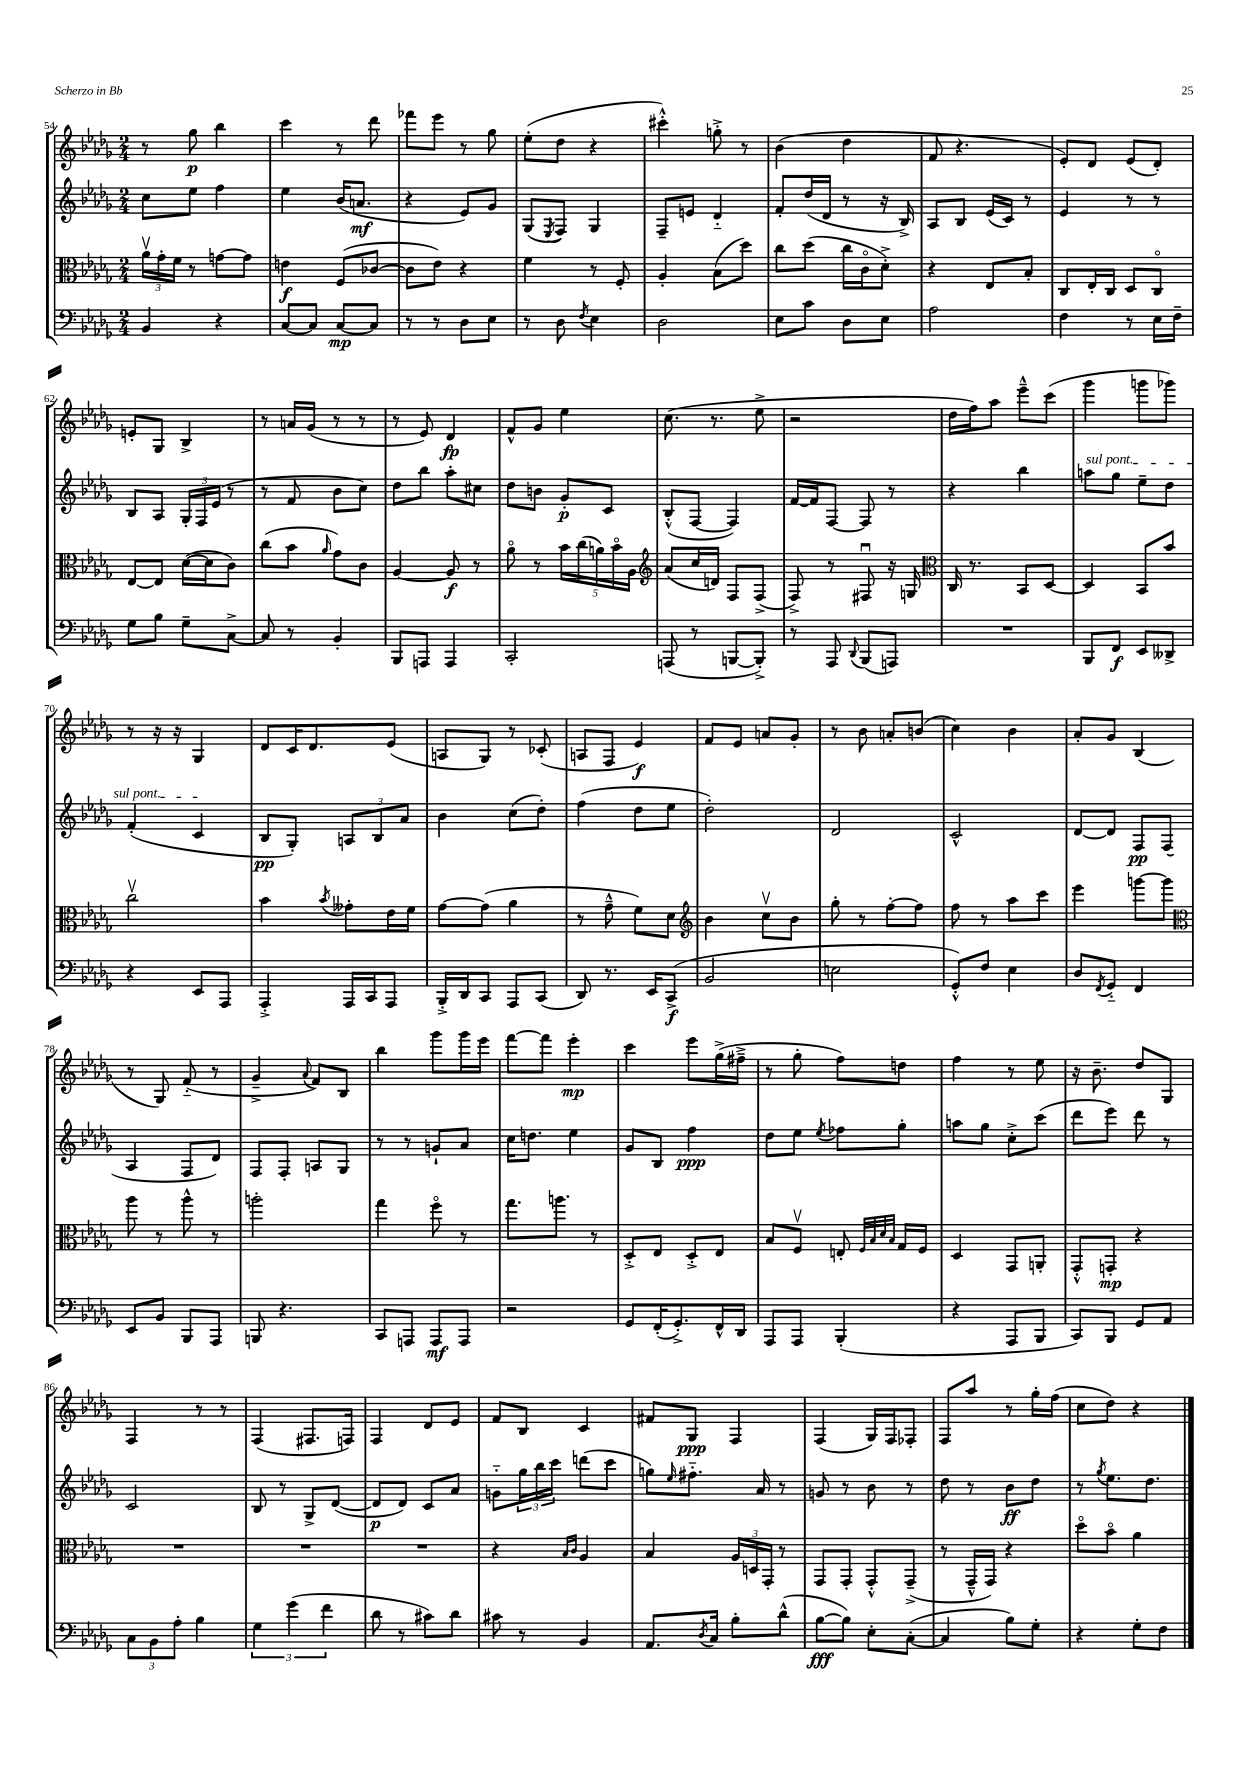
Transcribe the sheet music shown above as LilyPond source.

<<
\new StaffGroup <<
\new Staff = "s0" {
    \clef treble \key des \major \numericTimeSignature \time 2/4
    r8 ges''8\p bes''4 |
    c'''4 r8 des'''8 |
    fes'''8 ees'''8 r8 ges''8 |
    ees''8-.( des''8 r4 |
    cis'''4-.-^) g''8-.-> r8 |
    bes'4( des''4 |
    f'8 r4. |
    ees'8-.) des'8 ees'8( des'8-.) |
    e'8-. ges8 bes4-> |
    r8 a'16 ges'16( r8 r8 |
    r8 ees'8) des'4\fp |
    f'8-^ ges'8 ees''4 |
    c''8.( r8. ees''8-> |
    r2 |
    des''16 f''16) aes''8 ees'''8---^ c'''8( |
    ges'''4 g'''8 ges'''8) |
    r8 r16 r16 ges4 |
    des'8 c'16 des'8. ees'8( |
    a8 ges8) r8 ces'8-.( |
    a8 f8 ees'4\f) |
    f'8 ees'8 a'8 ges'8-. |
    r8 bes'8 a'8-. b'8( |
    c''4) bes'4 |
    aes'8-. ges'8 bes4( |
    r8 ges8) f'8-_( r8 |
    ges'4---> \appoggiatura { aes'8 } f'8) bes8 |
    bes''4 ges'''8 ges'''16 ees'''16 |
    f'''8~ f'''8 ees'''4-.\mp |
    c'''4 ees'''8 ges''16->( fis''16---> |
    r8 ges''8-. f''8) d''8 |
    f''4 r8 ees''8 |
    r16 bes'8.-- des''8 ges8 |
    f4 r8 r8 |
    f4( fis8. f16) |
    f4 des'8 ees'8 |
    f'8 bes8 c'4 |
    fis'8 ges8\ppp f4 |
    f4( ges16) f16 fes8-. |
    f8 aes''8 r8 ges''16-. f''16( |
    c''8 des''8) r4 \bar "|." |
}
\new Staff = "s1" {
    \clef treble \key des \major \numericTimeSignature \time 2/4
    c''8 ees''8 f''4 |
    ees''4 bes'16( a'8.\mf |
    r4 ees'8) ges'8 |
    ges8( \acciaccatura { ees8 } f8) ges4 |
    f8-- e'8 des'4-_ |
    f'8-. des''16( des'16 r8 r16 bes16->) |
    aes8 bes8 ees'16( c'16) r8 |
    ees'4 r8 r8 |
    bes8 aes8 \tuplet 3/2 { ges16-. f16 ees'16( } r8 |
    r8 f'8 bes'8 c''8) |
    des''8 bes''8 aes''8-. cis''8 |
    des''8 b'8 ges'8-.\p c'8 |
    bes8-.-^( f8~ f4) |
    f'16~ f'16 f8~ f8 r8 |
    r4 bes''4 |
    \once \override TextSpanner.bound-details.left.text = \markup { \italic "sul pont." } a''8\startTextSpan ges''8 ees''8-- des''8 |
    f'4-.( c'4\stopTextSpan |
    bes8\pp ges8-.) \tuplet 3/2 { a8 bes8 aes'8 } |
    bes'4 c''8( des''8-.) |
    f''4( des''8 ees''8 |
    des''2-.) |
    des'2 |
    c'2-^ |
    des'8~ des'8 f8\pp f8( |
    aes4 f8 des'8) |
    f8 f8-. a8 ges8 |
    r8 r8 g'8-! aes'8 |
    c''16 d''8. ees''4 |
    ges'8 bes8 f''4\ppp |
    des''8 ees''8 \acciaccatura { ees''8 } fes''8 ges''8-. |
    a''8 ges''8 c''8-.-> c'''8( |
    des'''8 ees'''8) des'''8 r8 |
    c'2 |
    bes8 r8 ges8-> des'8~( |
    des'8\p des'8) c'8 aes'8 |
    g'8-_ \tuplet 3/2 { ges''16 bes''16 c'''16 } d'''8( c'''8 |
    g''8) \grace { ees''16 } fis''8.-_ aes'16 r8 |
    g'8 r8 bes'8 r8 |
    des''8 r8 bes'8\ff des''8 |
    r8 \acciaccatura { ges''8 } ees''8. des''8. \bar "|." |
}
\new Staff = "s2" {
    \clef alto \key des \major \numericTimeSignature \time 2/4
    \tuplet 3/2 { aes'16\upbow ges'16-. f'16 } r8 g'8~ g'8 |
    e'4\f f8( ces'8~ |
    ces'8 ees'8) r4 |
    f'4 r8 f8-. |
    aes4-. bes8( des''8) |
    c''8 des''8( c''16 c'16\flageolet des'8-.->) |
    r4 ees8 bes8-. |
    c8 ees16-. c16 des8 c8\flageolet |
    ees8~ ees8 des'16~( des'16 c'8) |
    c''8( bes'8 \grace { aes'16 } ges'8) c'8 |
    aes4~ aes8\f r8 |
    aes'8\flageolet r8 \tuplet 5/4 { bes'16 c''16( a'16) bes'16\flageolet aes16 } |
    \clef treble aes'8( c''16 d'16) f8 f8->( |
    f8->) r8 fis8\downbow r16 g16 |
    \clef alto c16 r8. bes,8 des8~ |
    des4 bes,8 bes'8 |
    c''2\upbow |
    bes'4 \acciaccatura { bes'8 } geses'8-. ees'16 f'16 |
    ges'8~ ges'8( aes'4 |
    r8 ges'8---^ f'8) des'8 |
    \clef treble bes'4 c''8\upbow bes'8 |
    ges''8-. r8 f''8~-. f''8 |
    f''8 r8 aes''8 c'''8 |
    ees'''4 g'''8~ g'''8 |
    \clef alto aes''8 r8 aes''8-^ r8 |
    a''2-. |
    ges''4 f''8\flageolet r8 |
    ges''8. a''8. r8 |
    des8-.-> ees8 des8-.-> ees8 |
    bes8 f8\upbow e8-. \grace { f32 bes32 des'32 bes32 } ges16 f16 |
    des4 ges,8 a,8-. |
    ges,8-.-^ g,8-.\mp r4 |
    R2 |
    R2 |
    R2 |
    r4 \grace { bes16 c'16 } aes4 |
    bes4 \tuplet 3/2 { aes16 d16 ges,16-. } r8 |
    ges,8 ges,8-. ges,8-.-^ ges,8--->( |
    r8 ges,16---^ ges,16) r4 |
    des''8\flageolet bes'8\flageolet aes'4 \bar "|." |
}
\new Staff = "s3" {
    \clef bass \key des \major \numericTimeSignature \time 2/4
    bes,4 r4 |
    c8~ c8 c8~\mp c8 |
    r8 r8 des8 ees8 |
    r8 des8 \acciaccatura { f8 } ees4 |
    des2 |
    ees8 c'8 des8 ees8 |
    aes2 |
    f4 r8 ees16 f16-- |
    ges8 bes8 ges8-- c8~-> |
    c8 r8 bes,4-. |
    bes,,8 a,,8 a,,4 |
    c,2-. |
    a,,8( r8 b,,8~ b,,8-.->) |
    r8 aes,,8 \appoggiatura { des,8 } bes,,8( a,,8) |
    R2 |
    bes,,8 f,8\f ees,8 deses,8-> |
    r4 ees,8 aes,,8 |
    aes,,4-.-> aes,,16 c,16 aes,,8 |
    bes,,16-.-> des,16 c,8 aes,,8 c,8( |
    des,8) r8. ees,16 c,8->\f( |
    bes,2 |
    e2 |
    ges,8-.-^) f8 ees4 |
    des8 \acciaccatura { f,8 } ges,8-_ f,4 |
    ees,8 bes,8 bes,,8 aes,,8 |
    b,,8 r4. |
    c,8 a,,8 a,,8\mf a,,8 |
    r2 |
    ges,8 f,16-.( ges,8.-.->) f,16-^ des,16 |
    aes,,8 aes,,8 bes,,4-.( |
    r4 aes,,8 bes,,8 |
    c,8) bes,,8 ges,8 aes,8 |
    \tuplet 3/2 { c8 bes,8 aes8-. } bes4 |
    \tuplet 3/2 { ges4 ges'4( f'4 } |
    des'8 r8 cis'8) des'8 |
    cis'8 r8 bes,4 |
    aes,8. \acciaccatura { des8 } c16 bes8-. des'8-^( |
    bes8~\fff bes8) ees8-. c8~-.( |
    c4 bes8) ges8-. |
    r4 ges8-. f8 \bar "|." |
}
>>
>>
\layout { \context { \Score currentBarNumber = #54 } }
